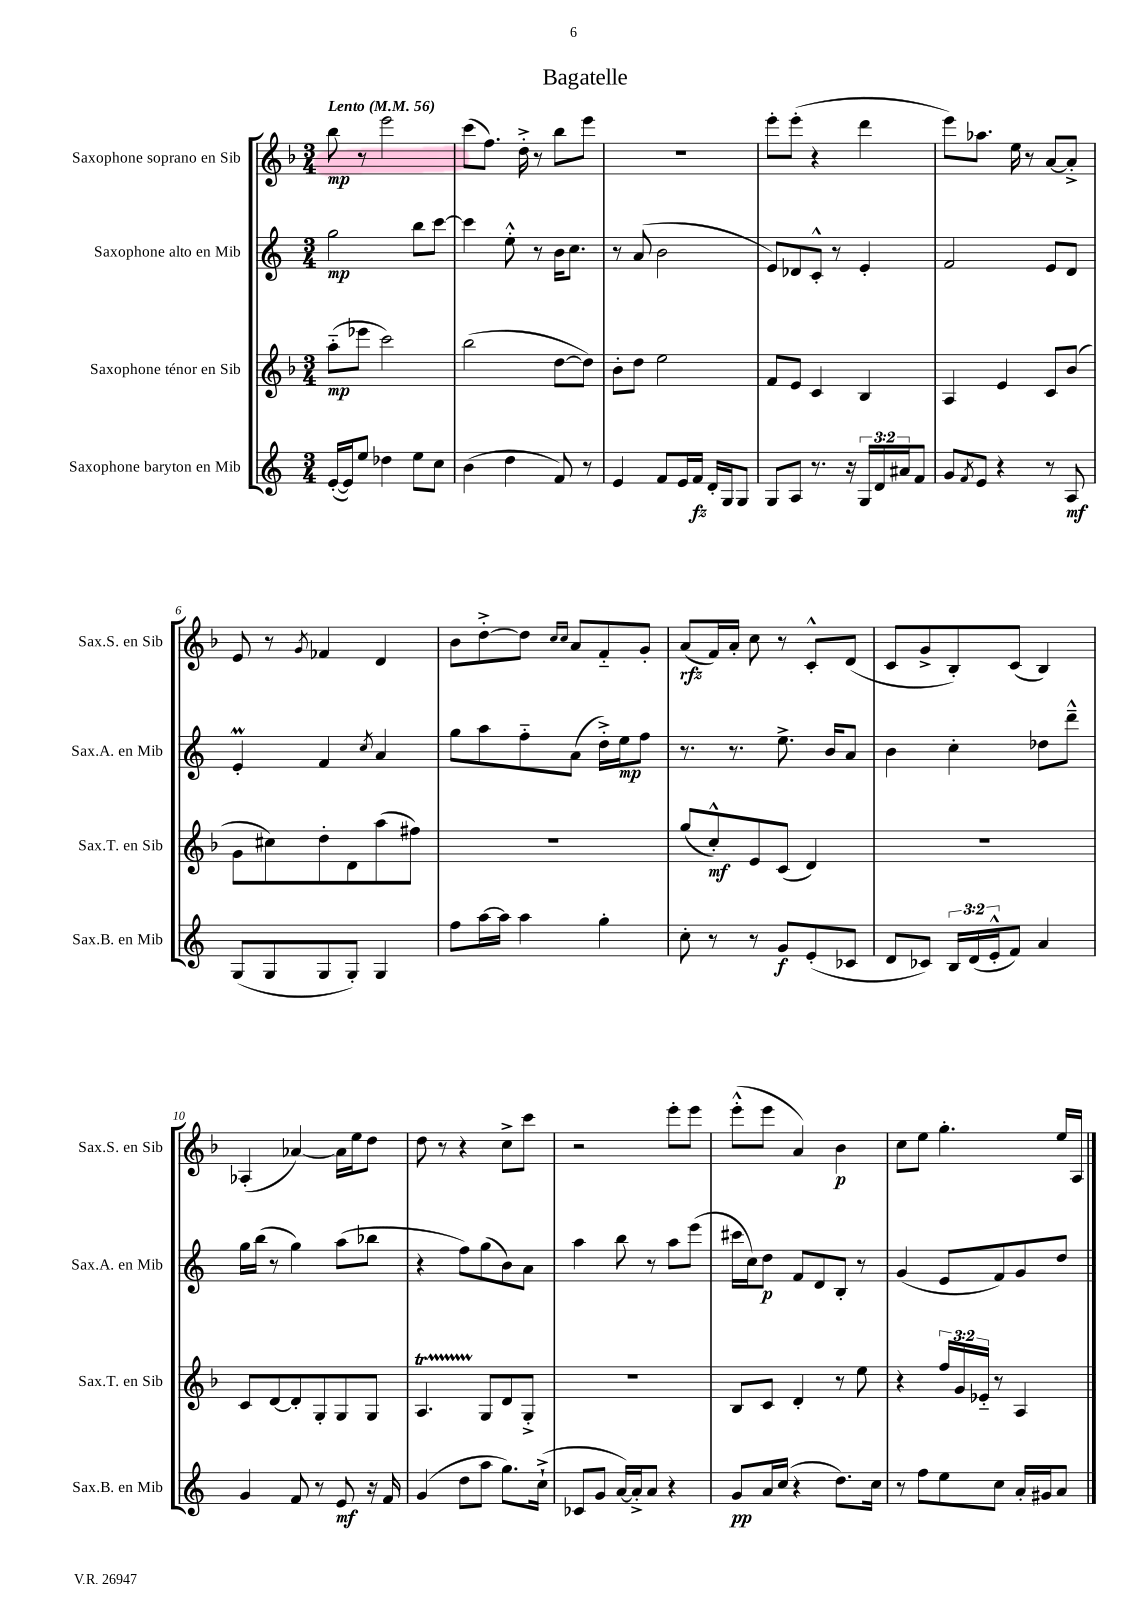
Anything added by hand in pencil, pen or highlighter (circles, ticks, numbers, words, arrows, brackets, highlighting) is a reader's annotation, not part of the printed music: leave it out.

**kern	**kern	**kern	**kern
*staff4	*staff3	*staff2	*staff1
*clefG2	*clefG2	*clefG2	*clefG2
*k[]	*k[b-]	*k[]	*k[b-]
*M3/4	*M3/4	*M3/4	*M3/4
*MM56	*MM56	*MM56	*MM56
([16e'/LL	(8aa'~\L	2gg\	8bb-\
16e/]J)	.	.	.
8ee/J	8eee-\J	.	8r
4dd-\	2ccc\)	.	2eee\
8ee\L	.	8bb\L	.
8cc\J	.	[8ccc\J	.
=	=	=	=
(4b\	(2bb-\	4ccc\]	(8ccc\L
.	.	.	8.ff\J)
4dd\	.	8ee'^^\	.
.	.	.	16dd'^\
.	.	8r	8r
8f/)	[8dd\L	16b\LK	8bb-\L
.	.	8.cc\J	.
8r	8dd\]J)	.	8eee\J
=	=	=	=
4e/	8b-'\L	8r	2.r
.	8dd\J	(8a/	.
8f/L	2ee\	2b\	.
16e/L	.	.	.
16f/JJ	.	.	.
16d'/LL	.	.	.
16G/J	.	.	.
8G/J	.	.	.
=	=	=	=
8G/L	8f/L	8e/L)	8eee'\L
8A/J	8e/J	8d-/	(8eee'\J
8.r	4c/	8c'^^/J	4r
.	.	8r	.
16r	.	.	.
24G/LL	4B-/	4e'/	4ddd\
24d/	.	.	.
24a#/J	.	.	.
8f/J	.	.	.
=	=	=	=
8g/L	4A/	2f/	8eee\L)
8qf/	.	.	.
8e/J	.	.	8.aa-\J
4r	4e/	.	.
.	.	.	16ee\
.	.	.	8r
8r	8c/L	8e/L	[8a/L
8A/	(8b-/J	8d/J	8a'^/]J
=	=	=	=
(8G/L	8g\L	4e'/	8e/
8G/	8cc#\)	.	8r
.	.	.	8qg/
8G/	8dd'\	4f/	4f-/
8G'/J)	8d\	.	.
.	.	8qcc/	.
4G/	(8aa\	4a/	4d/
.	8ff#\J)	.	.
=	=	=	=
8ff\L	2.r	8gg\L	8b-\L
[16aa\L	.	8aa\	[8dd'^\
16aa\]JJ	.	.	.
4aa\	.	8ff'~\	8dd\]J
.	.	.	16qqcc/LL
.	.	.	16qqcc/JJ
.	.	(8a\J	8a/L
4gg'\	.	16dd'^\LL)	8f'~/
.	.	16ee\J	.
.	.	8ff\J	8g'/J
=	=	=	=
8cc'\	(8gg/L	8.r	(8a/L
8r	8cc'^^/)	.	16f/L)
.	.	8.r	16a'/JJ
8r	8e/	.	8cc\
8g/L	(8c/J	8.ee^\	8r
(8e'/	4d/)	.	8c'^^/L
.	.	16b/LK	.
8c-/J	.	8a/J	(8d/J
=	=	=	=
8d/L	2.r	4b\	8c/L
8c-/J)	.	.	8g^/
24B/LL	.	4cc'\	8B-'/)
(24d/	.	.	.
24e'^^/J	.	.	.
8f/J)	.	.	(8c/J
4a/	.	8dd-\L	4B-/)
.	.	8ddd~^^\J	.
=	=	=	=
4g/	8c/L	16gg\LL	(4A-'/
.	.	(16bb\JJ	.
.	[8d/	8r	.
8f/	8d'/]	4gg\)	[4a-/)
8r	8G'/	.	.
8e/	8G/	(8aa\L	16a-\]LL
.	.	.	16ee\J
16r	8G/J	8bb-\J	8dd\J
16f/	.	.	.
=	=	=	=
(4g/	4.A/	4r	8dd\
.	.	.	8r
8dd\L	.	8ff\L)	4r
8aa\J	8G/L	(8gg\	.
8.gg\L)	8d/	8b\)	8cc^\L
.	8G'^/J	8a\J	8ccc\J
(16cc`^\Jk	.	.	.
=	=	=	=
8c-/L	2.r	4aa\	2r
8g/J	.	.	.
[16a/LL)	.	8bb\	.
16a'^/]J	.	.	.
8a/J	.	8r	.
4r	.	8aa\L	8eee'\L
.	.	(8eee\J	8eee\J
=	=	=	=
8g/L	8B-/L	16ccc#\LL	(8eee'^^\L
.	.	16cc\J)	.
16a/L	8c/J	8dd\J	8eee\J
(16cc/JJ	.	.	.
4r	4d'/	8f/L	4a/)
.	.	8d/	.
8.dd\L)	8r	8B'/J	4b-\
.	8ee\	8r	.
16cc\Jk	.	.	.
=	=	=	=
8r	4r	(4g/	8cc\L
8ff\L	.	.	8ee\J
8ee\	24ff/LL	8e/L	4.gg'\
.	24g/	.	.
.	24e-'~/JJ	.	.
8cc\J	8r	8f/)	.
16a'/LL	4A/	8g/	.
16g#/J	.	.	.
8a/J	.	8dd/J	16ee/LL
.	.	.	16A/JJ
==	==	==	==
*-	*-	*-	*-
